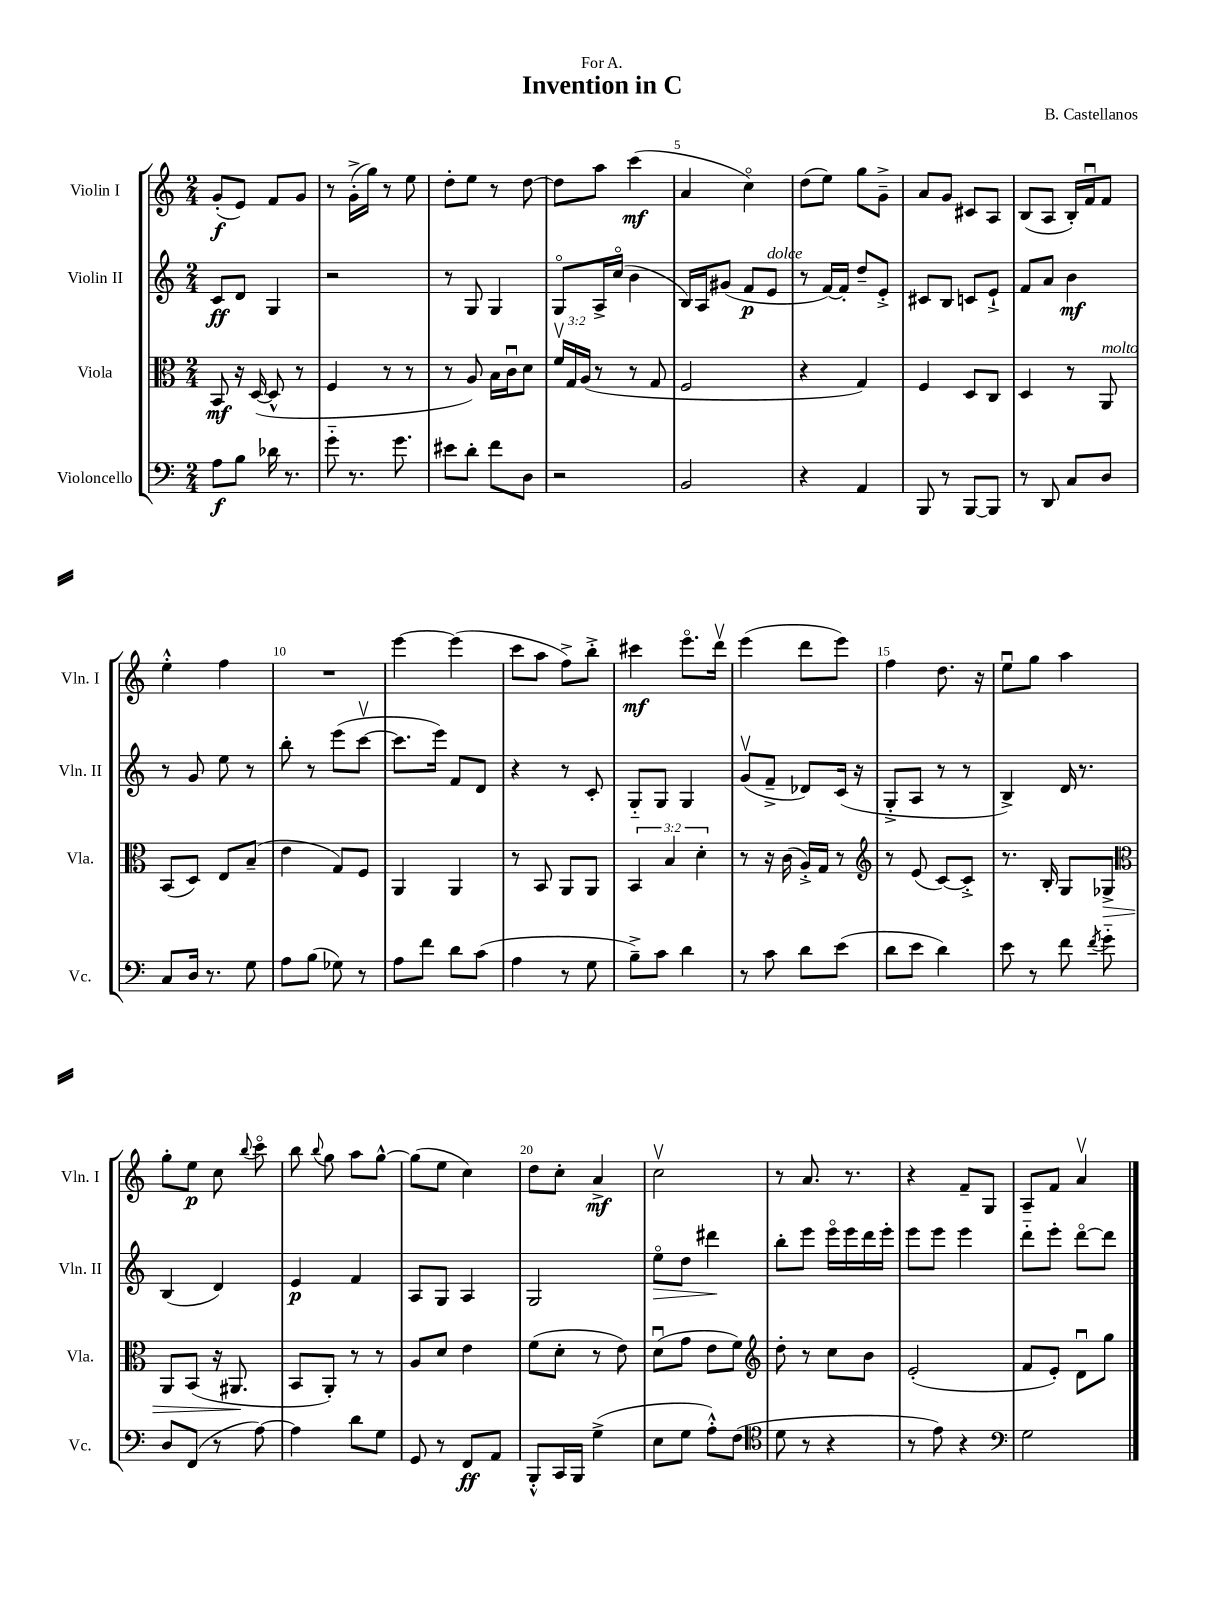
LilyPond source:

\header { title = "Invention in C" composer = "B. Castellanos" dedication = "For A." }
<<
\new StaffGroup <<
\new Staff = "s0" \with { instrumentName = "Violin I" shortInstrumentName = "Vln. I" } {
    \clef treble \key c \major \numericTimeSignature \time 2/4
    \autoBeamOff g'8[-.\f( e'8]) f'8[ g'8] |
    r8 g'16[-.->( g''16]) r8 e''8 |
    d''8[-. e''8] r8 d''8~ |
    d''8[ a''8] c'''4\mf( |
    a'4 c''4\flageolet) |
    d''8[( e''8]) g''8[ g'8]---> |
    a'8[ g'8] cis'8[ a8] |
    b8[( a8] b16[-.) f'16\downbow f'8] |
    e''4-.-^ f''4 |
    R2 |
    e'''4~ e'''4( |
    c'''8[ a''8] f''8[->) b''8]-.-> |
    cis'''4\mf e'''8.[\flageolet d'''16]\upbow |
    e'''4( d'''8[ e'''8]) |
    f''4 d''8. r16 |
    e''8[\downbow g''8] a''4 |
    g''8[-. e''8]\p c''8 \appoggiatura { b''8 } c'''8\flageolet |
    b''8 \appoggiatura { b''8 } g''8 a''8[ g''8]~-^ |
    g''8[( e''8] c''4) |
    d''8[ c''8]-. a'4->\mf |
    c''2\upbow |
    r8 a'8. r8. |
    r4 f'8[-- g8] |
    a8[-- f'8] a'4\upbow \bar "|." |
}
\new Staff = "s1" \with { instrumentName = "Violin II" shortInstrumentName = "Vln. II" } {
    \clef treble \key c \major \numericTimeSignature \time 2/4
    \autoBeamOff c'8[\ff d'8] g4 |
    r2 |
    r8 g8 g4 |
    g8[\flageolet a16-> c''16]\flageolet( b'4 |
    b16[) a16 gis'8]( f'8[\p e'8]^\markup { \italic "dolce" } |
    r8 f'16[~) f'16]-. d''8[-- e'8]-.-> |
    cis'8[ b8] c'8[ e'8]-!-> |
    f'8[ a'8] b'4\mf |
    r8 g'8 e''8 r8 |
    b''8-. r8 e'''8[( c'''8]~\upbow |
    c'''8.[ e'''16]) f'8[ d'8] |
    r4 r8 c'8-. |
    g8[-_ g8] g4 |
    g'8[\upbow( f'8]---> des'8[) c'16]( r16 |
    g8[-.-> a8] r8 r8 |
    b4->) d'16 r8. |
    b4( d'4) |
    e'4\p f'4 |
    a8[ g8] a4 |
    g2 |
    e''8[\flageolet\> d''8] dis'''4\! |
    b''8[-. e'''8] e'''16[\flageolet e'''16 d'''16 e'''16]-. |
    e'''8[ e'''8] e'''4 |
    d'''8[-_ e'''8]-. d'''8[~\flageolet d'''8] \bar "|." |
}
\new Staff = "s2" \with { instrumentName = "Viola" shortInstrumentName = "Vla." } {
    \clef alto \key c \major \numericTimeSignature \time 2/4 \override Staff.TupletNumber.text = #tuplet-number::calc-fraction-text
    \autoBeamOff b,8\mf r16 d16~( d8-^ r8 |
    f4 r8 r8 |
    r8 a8) b16[ c'16\downbow d'8] |
    \tuplet 3/2 { f'16[\upbow g16 a16]( } r8 r8 g8 |
    f2 |
    r4 g4) |
    f4 d8[ c8] |
    d4 r8 a,8^\markup { \italic "molto" } |
    b,8[( d8]) e8[ b8]--( |
    e'4 g8[) f8] |
    a,4 a,4 |
    r8 b,8 a,8[ a,8] |
    \tuplet 3/2 { b,4 b4 d'4-. } |
    r8 r16 c'16( a16[-.->) g16] r8 |
    \clef treble r8 e'8( c'8[~) c'8]-.-> |
    r8. b16-. g8[ ges8]->\> |
    \clef alto a,8[ b,8]( r16 ais,8.\! |
    b,8[ a,8]-.) r8 r8 |
    a8[ d'8] e'4 |
    f'8[( d'8]-. r8 e'8) |
    d'8[\downbow( g'8] e'8[ f'8]) |
    \clef treble d''8-. r8 c''8[ b'8] |
    e'2-.( |
    f'8[ e'8]-.) d'8[\downbow g''8] \bar "|." |
}
\new Staff = "s3" \with { instrumentName = "Violoncello" shortInstrumentName = "Vc." } {
    \clef bass \key c \major \numericTimeSignature \time 2/4
    \autoBeamOff a8[\f b8] des'16 r8. |
    g'8-_ r8. g'8. |
    eis'8[ d'8]-. f'8[ d8] |
    r2 |
    b,2 |
    r4 a,4 |
    b,,8 r8 b,,8[~ b,,8] |
    r8 d,8 c8[ d8] |
    c8[ d16] r8. g8 |
    a8[ b8]( ges8) r8 |
    a8[ f'8] d'8[ c'8]( |
    a4 r8 g8 |
    b8[--->) c'8] d'4 |
    r8 c'8 d'8[ e'8]( |
    d'8[ e'8] d'4) |
    e'8 r8 f'8 \acciaccatura { f'8 } g'8-_ |
    d8[ f,8]( r8 a8~) |
    a4 d'8[ g8] |
    g,8 r8 f,8[\ff a,8] |
    b,,8[-.-^ c,16 b,,16] g4->( |
    e8[ g8] a8[-.-^) f8]( |
    \clef tenor d'8 r8 r4 |
    r8 e'8) r4 |
    \clef bass g2 \bar "|." |
}
>>
>>
\layout { \context { \Score \override BarNumber.break-visibility = ##(#f #t #t) barNumberVisibility = #(every-nth-bar-number-visible 5) } }
